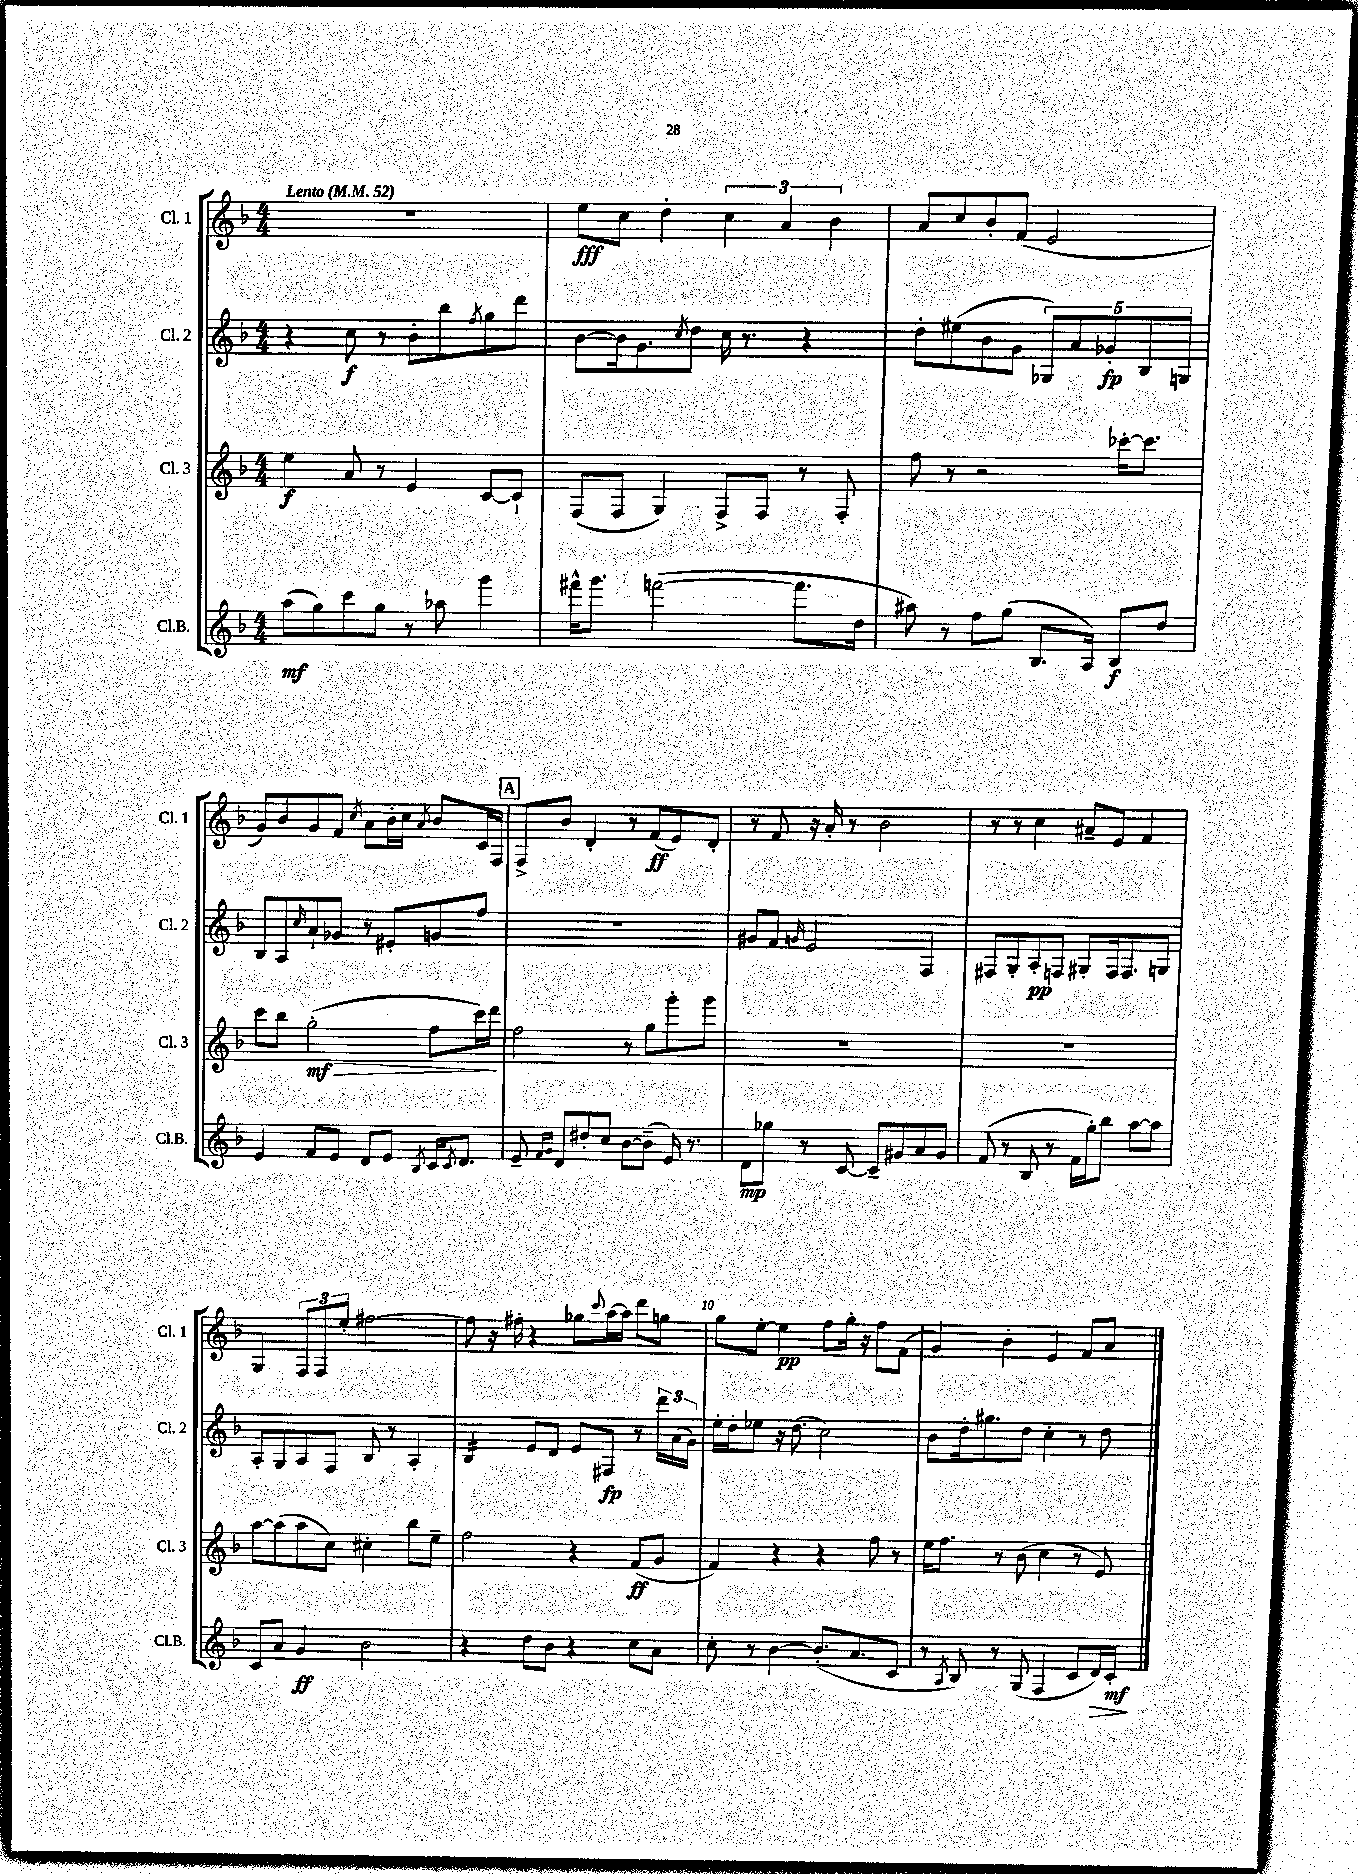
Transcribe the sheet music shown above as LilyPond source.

<<
\new StaffGroup <<
\new Staff = "s0" \with { instrumentName = "Cl. 1" shortInstrumentName = "Cl. 1" } {
    \clef treble \key f \major \numericTimeSignature \time 4/4 \tempo "Lento" 4 = 52
    R1 |
    e''8\fff c''8 d''4-. \tuplet 3/2 { c''4 a'4 bes'4 } |
    a'8 c''8 bes'8-. f'8( e'2 |
    g'8) bes'8 g'8 f'8 \acciaccatura { c''8 } a'8 bes'16-. c''16 \acciaccatura { a'8 } bes'8 c'16 f16 |
    \mark \markup { \box "A" } f8-> bes'8 d'4-. r8 f'8\ff( e'8) d'8-. |
    r8 f'8 r16 a'16-. r8 bes'2 |
    r8 r8 c''4 ais'8-- e'8 f'4 |
    g4 \tuplet 3/2 { f8 f8 e''8-. } fis''2~ |
    fis''8 r16 fis''16-. r4 ges''8 \appoggiatura { c'''8 } a''16~ a''16 d'''8 g''8 |
    g''8 e''8~-. e''4\pp f''8 g''16-. r16 f''8 f'8( |
    g'4) bes'4-. e'4 f'8 a'8 \bar "|." |
}
\new Staff = "s1" \with { instrumentName = "Cl. 2" shortInstrumentName = "Cl. 2" } {
    \clef treble \key f \major \numericTimeSignature \time 4/4
    r4 c''8\f r8 bes'8-. bes''8 \acciaccatura { f''8 } g''8 d'''8 |
    bes'8~ bes'16 g'8. \acciaccatura { c''8 } d''8 c''16 r8. r4 |
    d''8-. eis''8( bes'8 g'8 \tuplet 5/4 { ges8) a'8 ges'8-.\fp bes8 g8 } |
    bes8 a8 \grace { c''16 } a'8-! ges'8 r8 eis'8-. g'8 f''8 |
    \mark \markup { \box "A" } R1 |
    gis'8 f'8 \grace { g'16 } e'2 f4 |
    fis8 g8-. a8-.\pp f8 gis8-. f16 f8. g8 |
    a8-. g8 a8 f8 bes8 r8 a4-. |
    bes4:16 e'8 d'8 e'8 fis8\fp r8 \tuplet 3/2 { d'''16 a'16( g'16) } |
    e''16-. d''16-. ees''8 r16 d''8.( c''2) |
    bes'8 d''16-. gis''8. d''8 c''4-. r8 d''8 \bar "|." |
}
\new Staff = "s2" \with { instrumentName = "Cl. 3" shortInstrumentName = "Cl. 3" } {
    \clef treble \key f \major \numericTimeSignature \time 4/4
    e''4\f a'8 r8 e'4 c'8~ c'8-! |
    f8( f8 g4) f8-> f8 r8 f8-. |
    f''8 r8 r2 ces'''16~-. ces'''8. |
    c'''8 bes''8 g''2-.\mf\>( f''8 c'''16) d'''16\! |
    \mark \markup { \box "A" } f''2 r8 g''8 g'''8-. g'''8 |
    R1 |
    R1 |
    a''8~ a''8( a''8 c''8) cis''4-. bes''8 e''8-- |
    f''2 r4 f'8\ff( g'8 |
    f'4) r4 r4 f''8 r8 |
    e''16 f''8. r8 bes'8( c''4 r8 e'8) \bar "|." |
}
\new Staff = "s3" \with { instrumentName = "Cl.B." shortInstrumentName = "Cl.B." } {
    \clef treble \key f \major \numericTimeSignature \time 4/4
    a''8\mf( g''8) c'''8 g''8 r8 aes''8 g'''4 |
    fis'''16-^ g'''8. f'''2~( f'''8. d''16 |
    ais''8) r8 f''8 g''8( bes8. a16) bes8\f d''8 |
    e'4 f'8 e'8 d'8 e'8 \acciaccatura { bes8 } c'16 \acciaccatura { c'8 } d'8. |
    \mark \markup { \box "A" } e'8-- \grace { f'16 g'16 } d'8 dis''8-. c''8 bes'8~ bes'8--( e'16) r8. |
    d'8\mp ges''8 r8 c'8~ c'8-- gis'8 a'8 gis'8 |
    f'8( r8 bes8 r8 f'16 g''16-.) bes''8 a''8~ a''8 |
    c'8 a'8 g'4\ff bes'2 |
    r4 d''8 bes'8 r4 c''8 a'8 |
    c''8-. r8 bes'4~ bes'8.-.( a'8. c'8 |
    r8 \acciaccatura { a8 } bes8) r8 g8( f4 c'8 d'16\>) c'16-.\mf\! \bar "|." |
}
>>
>>
\layout { \context { \Score \override BarNumber.break-visibility = ##(#f #t #t) barNumberVisibility = #(every-nth-bar-number-visible 5) } }
